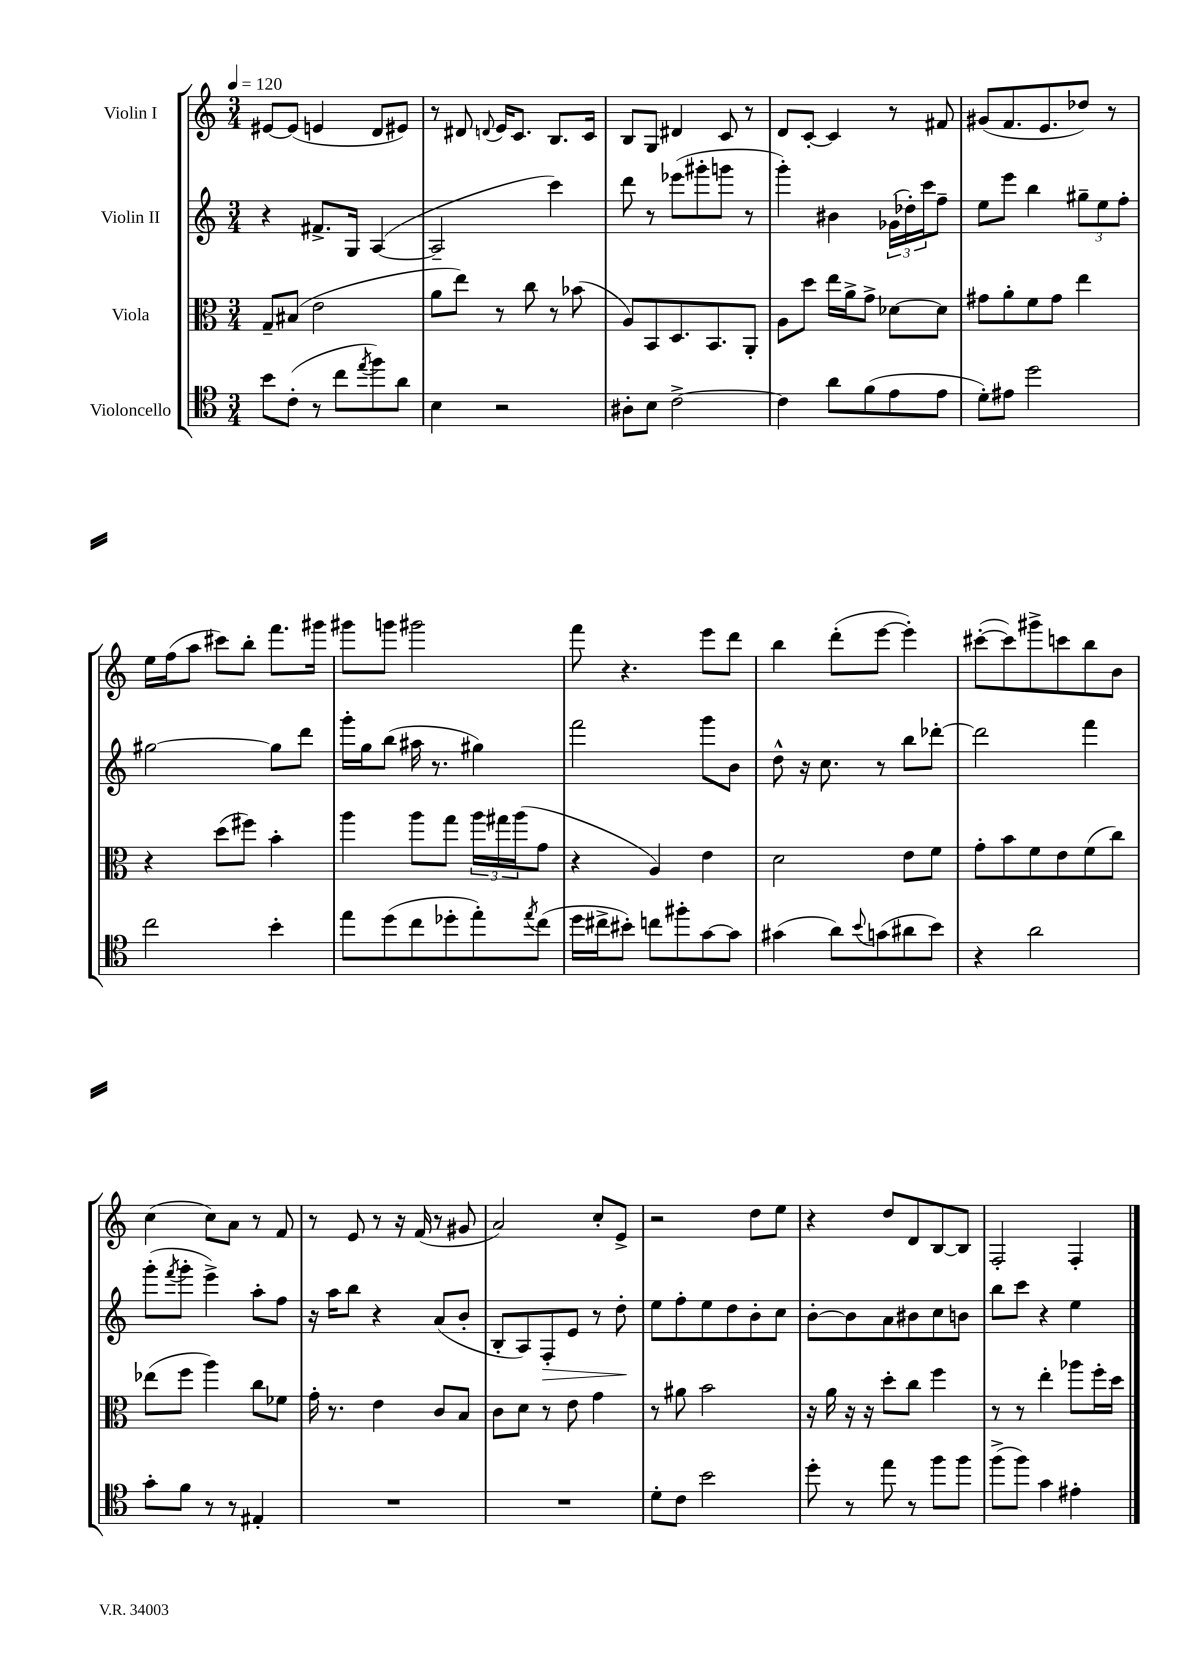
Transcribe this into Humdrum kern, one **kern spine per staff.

**kern	**kern	**kern	**kern
*staff4	*staff3	*staff2	*staff1
*clefC4	*clefC3	*clefG2	*clefG2
*k[]	*k[]	*k[]	*k[]
*M3/4	*M3/4	*M3/4	*M3/4
*MM120	*MM120	*MM120	*MM120
8b	8G~	4r	[8e#
(8c'	(8B#	.	(8e#]
8r	2e	8.f#^	4e
8cc	.	.	.
.	.	16G	.
8qee	.	.	.
8ff)	.	([4A	8d
8a	.	.	8e#)
=	=	=	=
4B	8a	2A~]	8r
.	8ee)	.	8d#
.	.	.	8qqd
2r	8r	.	16e
.	.	.	8.c
.	8cc	.	.
.	8r	4ccc)	8.B
.	(8b-	.	.
.	.	.	16c
=	=	=	=
8A#'	8A)	8ddd	8B
8B	8BB	8r	8G
[2c^	8.D	(8eee-	4d#
.	.	8ggg#'	.
.	8.BB	.	.
.	.	8ggg	8c
.	8AA'	8r	8r
=	=	=	=
4c]	8A	4ggg')	8d
.	8dd	.	[8c'
8a	16ee	4b#	4c]
.	16a^	.	.
(8f	8g^	.	.
8e	[8d-	(24g-	8r
.	.	24dd-')	.
.	.	24ccc	.
8e	8d-]	8ff~	8f#
=	=	=	=
8d')	8g#	8ee	(8g#
8e#	8a'	8eee	8.f
2dd	8f	4bb	.
.	.	.	8.e
.	8g#	.	.
.	4ee	12gg#~	8dd-)
.	.	12ee	.
.	.	.	8r
.	.	12ff'	.
=	=	=	=
2cc	4r	[2gg#	16ee
.	.	.	(16ff
.	.	.	8aa
.	(8dd	.	8ccc#)
.	8ff#)	.	8bb'
4b'	4b'	8gg#]	8.fff
.	.	8ddd	.
.	.	.	16ggg#
=	=	=	=
8ee	4aa	16ggg'	8ggg#
.	.	16gg	.
(8dd	.	(8bb	8ggg
8cc	8aa	16aa#	2ggg#
.	.	8.r	.
8dd-'	8gg	.	.
8ee')	24aa	4gg#)	.
.	24gg#	.	.
.	(24aa	.	.
8qee	.	.	.
(8cc	8g	.	.
=	=	=	=
16dd	4r	2fff	8fff
16cc#^	.	.	.
8b#')	.	.	4.r
8cc	4A)	.	.
8ff#'	.	.	.
[8g	4e	8ggg	8eee
8g]	.	8b	8ddd
=	=	=	=
(4g#	2d	8dd^^	4bb
.	.	16r	.
.	.	8.cc	.
8a)	.	.	(8ddd'
8qqb	.	.	.
(8g	.	8r	[8eee
8a#	8e	8bb	4eee'])
8b)	8f	[8ddd-'	.
=	=	=	=
4r	8g'	2ddd-]	([8ccc#'
.	8b	.	8ccc#])
2a	8f	.	8ggg#^
.	8e	.	8ccc
.	(8f	4fff	8bb
.	8cc)	.	8b
=	=	=	=
8g'	(8ee-	(8ggg'	(4cc
.	.	8qfff	.
8f	8ff	8ggg'	.
8r	4aa)	4eee^)	8cc)
8r	.	.	8a
4E#'	8cc	8aa'	8r
.	8f-	8ff	8f
=	=	=	=
2.r	16g'	16r	8r
.	8.r	16aa	.
.	.	8bb	8e
.	4e	4r	8r
.	.	.	16r
.	.	.	(16f
.	8c	(8a	8r
.	8B	8b'	8g#
=	=	=	=
2.r	8c	8B'	2a)
.	8d	8A)	.
.	8r	8F'	.
.	8e	8e	.
.	4g	8r	8cc'
.	.	8dd'	8e^
=	=	=	=
8d'	8r	8ee	2r
8c	8a#	8ff'	.
2b	2b	8ee	.
.	.	8dd	.
.	.	8b'	8dd
.	.	8cc	8ee
=	=	=	=
8dd'	16r	[8b'	4r
.	16a	.	.
8r	16r	8b]	.
.	16r	.	.
8ee	8dd'	8a	8dd
8r	8cc	8b#	8d
8ff	4ff	8cc	[8B
8ff	.	8b	8B]
=	=	=	=
(8ff^	8r	8bb	2F'
8ff)	8r	8ccc	.
4g	4ee'	4r	.
4e#'	8aa-	4ee	4F'
.	16ff'	.	.
.	16dd	.	.
==	==	==	==
*-	*-	*-	*-
